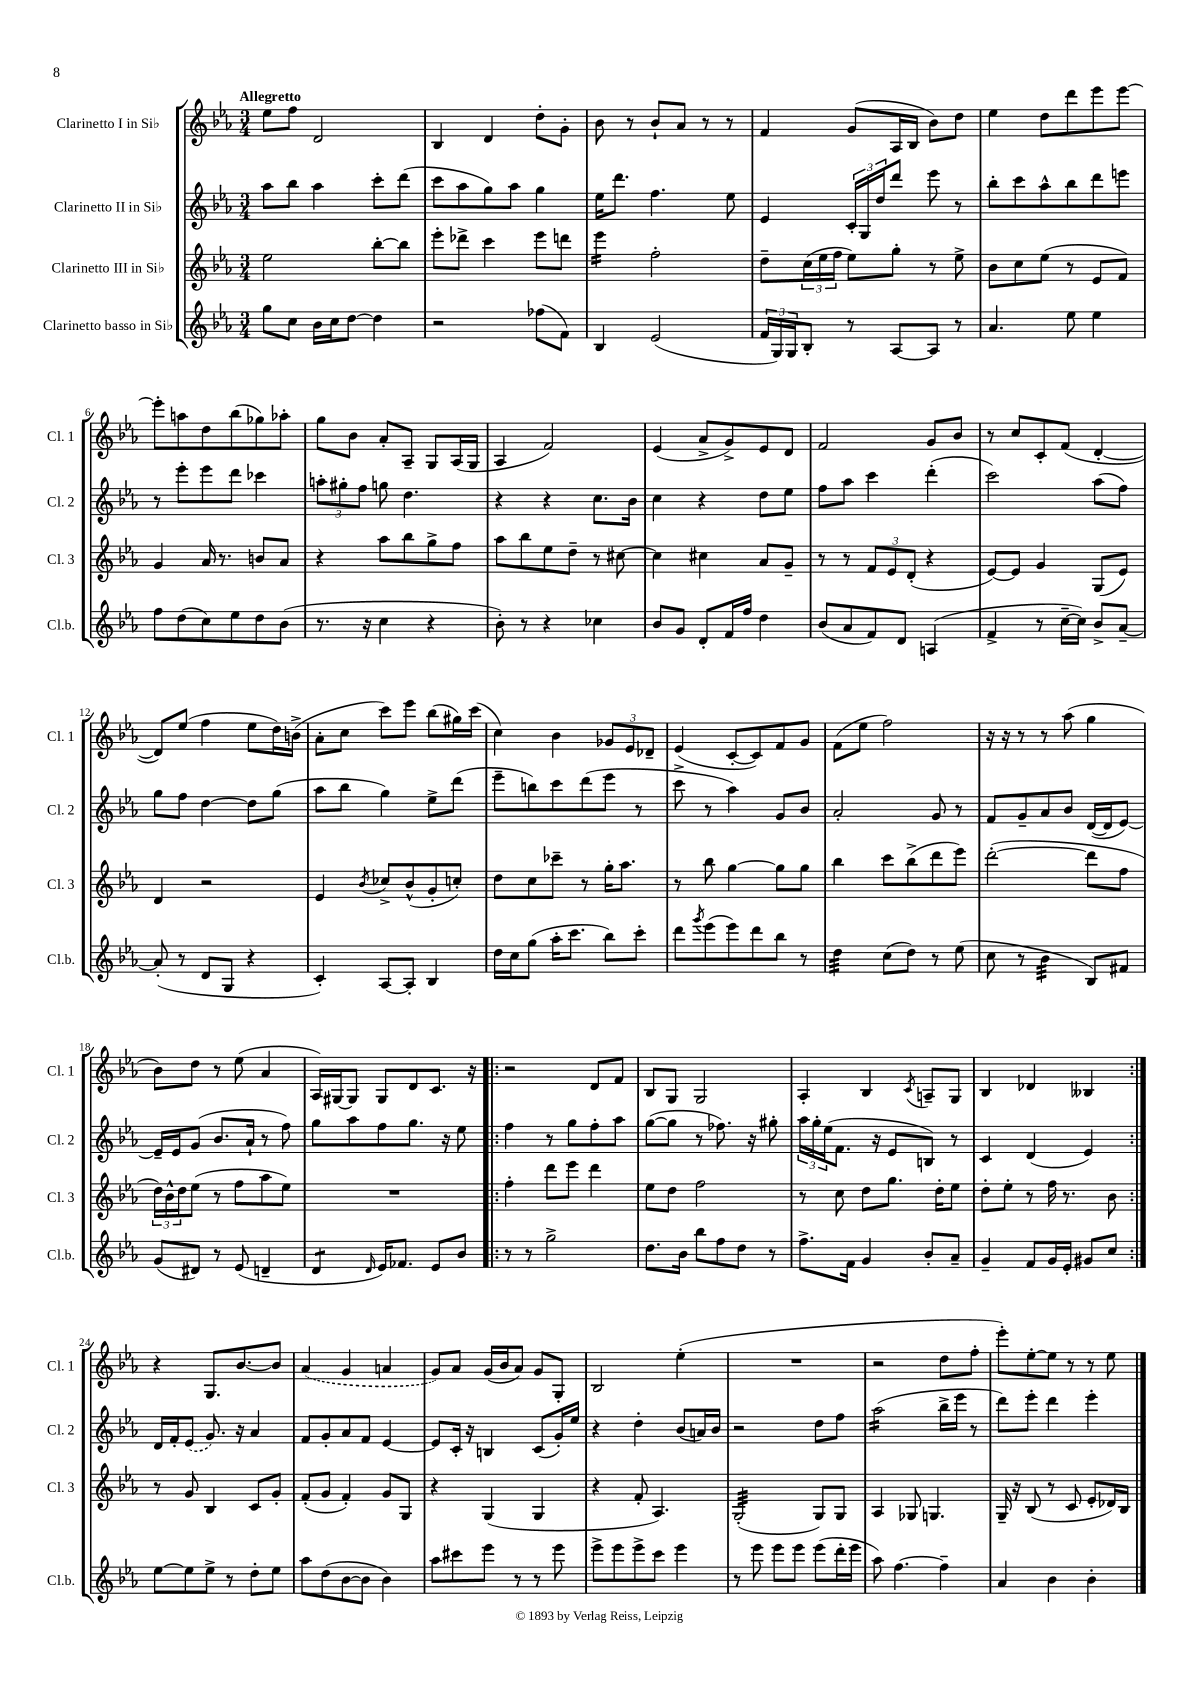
<<
\new StaffGroup <<
\new Staff = "s0" \with { instrumentName = "Clarinetto I in Sib" shortInstrumentName = "Cl. 1" } {
    \clef treble \key ees \major \numericTimeSignature \time 3/4 \tempo "Allegretto"
    ees''8 f''8 d'2 |
    bes4 d'4 d''8-. g'8-. |
    bes'8 r8 bes'8-! aes'8 r8 r8 |
    f'4 g'8( aes16 bes16 bes'8) d''8 |
    ees''4 d''8 d'''8 ees'''8 ees'''8~ |
    ees'''8-. a''8 d''8 bes''8( ges''8) aes''8-. |
    g''8 bes'8 aes'8-. aes8-- g8 aes16( g16 |
    aes4 f'2) |
    ees'4( aes'8-> g'8->) ees'8 d'8 |
    f'2 g'8 bes'8 |
    r8 c''8 c'8-. f'8( d'4~-. |
    d'8) ees''8( f''4 ees''8 d''16) b'16->( |
    aes'8-. c''8 c'''8) ees'''8 bes''8( gis''16) c'''16( |
    c''4) bes'4 \tuplet 3/2 { ges'8 ees'8 des'8-- } |
    ees'4( c'8~-. c'8) f'8 g'8 |
    f'8( ees''8 f''2) |
    r16 r16 r8 r8 aes''8( g''4 |
    bes'8) d''8 r8 ees''8( aes'4 |
    aes16) gis16~ gis8 gis8 d'8 c'8. r16 |
    \repeat volta 2 { r2 d'8 f'8 |
    bes8 g8 g2 |
    aes4-. bes4 \acciaccatura { c'8 } a8-- g8 |
    bes4 des'4 beses4 | }
    r4 g8. bes'8.~ bes'8 |
    \once \slurDashed aes'4( g'4 a'4 |
    g'8) aes'8 g'16( bes'16 aes'8) g'8 g8-. |
    bes2 ees''4-.( |
    R2. |
    r2 d''8 f''8-. |
    ees'''8-.) ees''8~-. ees''8 r8 r8 ees''8 \bar "|." |
}
\new Staff = "s1" \with { instrumentName = "Clarinetto II in Sib" shortInstrumentName = "Cl. 2" } {
    \clef treble \key ees \major \numericTimeSignature \time 3/4
    aes''8 bes''8 aes''4 c'''8-. d'''8( |
    c'''8 aes''8 g''8) aes''8 g''4 |
    ees''16 d'''8. f''4. ees''8 |
    ees'4 \tuplet 3/2 { c'16-. g16 d''16 } d'''8 ees'''8 r8 |
    bes''8-. c'''8 aes''8-^ bes''8 d'''8 e'''8 |
    r8 ees'''8-. ees'''8 d'''8 ces'''4 |
    \tuplet 3/2 { a''8-. gis''8-. f''8 } g''8 d''4. |
    r4 r4 c''8. bes'16 |
    c''4 r4 d''8 ees''8 |
    f''8 aes''8 c'''4 d'''4-.( |
    c'''2) aes''8( f''8) |
    g''8 f''8 d''4~ d''8 g''8( |
    aes''8 bes''8 g''4) ees''8-> d'''8( |
    ees'''8-- b''8) c'''8 d'''8( ees'''8 r8 |
    c'''8-> r8 aes''4) g'8 bes'8 |
    aes'2-. g'8 r8 |
    f'8 g'8-- aes'8 bes'8 d'16~( d'16 ees'8~) |
    ees'16-- ees'16 g'8( bes'8. aes'16-! r8 f''8) |
    g''8 aes''8 f''8 g''8. r16 ees''8 |
    \repeat volta 2 { f''4 r8 g''8 f''8-. aes''8 |
    g''8~( g''8 r8 fes''8.) r16 gis''8-. |
    \tuplet 3/2 { aes''16 g''16-. ees''16( } f'8. r16 ees'8 b8) r8 |
    c'4 d'4( ees'4) | }
    d'16 f'16-. \once \slurDashed ees'8( g'8.) r16 aes'4 |
    f'8 g'8-. aes'8 f'8 ees'4~ |
    ees'8 c'16-. r16 b4 c'8( g'16-.) ees''16 |
    r4 d''4-. bes'8( a'16) bes'16 |
    r2 d''8 f''8 |
    aes''2:16( bes''16-> ees'''16 r8 |
    d'''8) ees'''8-. d'''4 ees'''4-. \bar "|." |
}
\new Staff = "s2" \with { instrumentName = "Clarinetto III in Sib" shortInstrumentName = "Cl. 3" } {
    \clef treble \key ees \major \numericTimeSignature \time 3/4
    ees''2 bes''8~-. bes''8 |
    ees'''8-. des'''8-> c'''4 ees'''8 d'''8 |
    ees'''4:16 f''2-. |
    d''8-- \tuplet 3/2 { c''16( ees''16 f''16 } ees''8) g''8-. r8 ees''8-> |
    bes'8 c''8 ees''8( r8 ees'8 f'8) |
    g'4 aes'16 r8. b'8 aes'8 |
    r4 aes''8 bes''8 g''8-> f''8 |
    aes''8 bes''8 ees''8 d''8-- r8 cis''8~ |
    cis''4 cis''4 aes'8 g'8-- |
    r8 r8 \tuplet 3/2 { f'8 ees'8 d'8-.( } r4 |
    ees'8~) ees'8 g'4 g8( ees'8) |
    d'4 r2 |
    ees'4 \acciaccatura { bes'8 } ces''8-> bes'8-^( g'8-. c''8-.) |
    d''8 c''8 ces'''8-- r8 g''16-. aes''8. |
    r8 bes''8 g''4~ g''8 g''8 |
    bes''4 c'''8 bes''8->( d'''8 ees'''8) |
    d'''2~-.( d'''8 f''8 |
    \tuplet 3/2 { d''16) bes'16-^ d''16 } ees''8( r8 f''8 aes''8 ees''8) |
    R2. |
    \repeat volta 2 { f''4-. d'''8 ees'''8 d'''4 |
    ees''8 d''8 f''2 |
    r8 c''8 d''8 g''8. d''16-. ees''8 |
    d''8-. ees''8-. r8 f''16 r8. bes'8 | }
    r8 g'8 bes4 c'8 g'8-. |
    f'8-.( g'8 f'4-.) g'8 g8 |
    r4 g4( g4 |
    r4 f'8-. aes4.) |
    g2:32-.( g8) g8 |
    aes4 ges8 g4. |
    g16-- r16 bes8( r8 c'8 ees'8-. des'16) bes16 \bar "|." |
}
\new Staff = "s3" \with { instrumentName = "Clarinetto basso in Sib" shortInstrumentName = "Cl.b." } {
    \clef treble \key ees \major \numericTimeSignature \time 3/4
    g''8 c''8 bes'16 c''16 d''8~ d''4 |
    r2 fes''8( f'8) |
    bes4 ees'2( |
    \tuplet 3/2 { f'16 g16) g16 } bes8-. r8 aes8~ aes8 r8 |
    aes'4. ees''8 ees''4 |
    f''8 d''8( c''8) ees''8 d''8 bes'8( |
    r8. r16 c''4 r4 |
    bes'8-.) r8 r4 ces''4 |
    bes'8 g'8 d'8-. f'16 f''16 d''4 |
    bes'8( aes'8 f'8) d'8 a4( |
    f'4-> r8 c''16~-- c''16) bes'8-> aes'8~-- |
    aes'8-.( r8 d'8 g8 r4 |
    c'4-.) aes8~ aes8-. bes4 |
    d''16 c''16 g''8( aes''16-. c'''8. bes''8) c'''8-. |
    d'''8 \acciaccatura { g'''8 } ees'''8( ees'''8) d'''8 bes''8 r8 |
    d''4:32 c''8( d''8) r8 ees''8( |
    c''8 r8 bes'4:32 bes8) fis'8 |
    g'8( dis'8) r8 ees'8( d'4-- |
    d'4:8 \grace { d'16 } ees'16) fes'8. ees'8 bes'8 |
    \repeat volta 2 { r8 r8 g''2-> |
    d''8. bes'16 bes''8 f''8 d''8 r8 |
    f''8.-> f'16 g'4 bes'8-. aes'8-- |
    g'4-- f'8 g'16 ees'16-. gis'8 c''8 | }
    ees''8~ ees''8 ees''8-> r8 d''8-. ees''8 |
    aes''8 d''8( bes'8~ bes'8 bes'4) |
    aes''8 cis'''8 ees'''8 r8 r8 ees'''8 |
    ees'''8-> ees'''8 ees'''8-> c'''8 ees'''4 |
    r8 ees'''8 ees'''8 ees'''8 ees'''8( d'''16-. ees'''16 |
    aes''8) f''4.~ f''4-- |
    aes'4 bes'4 bes'4-. \bar "|." |
}
>>
>>
